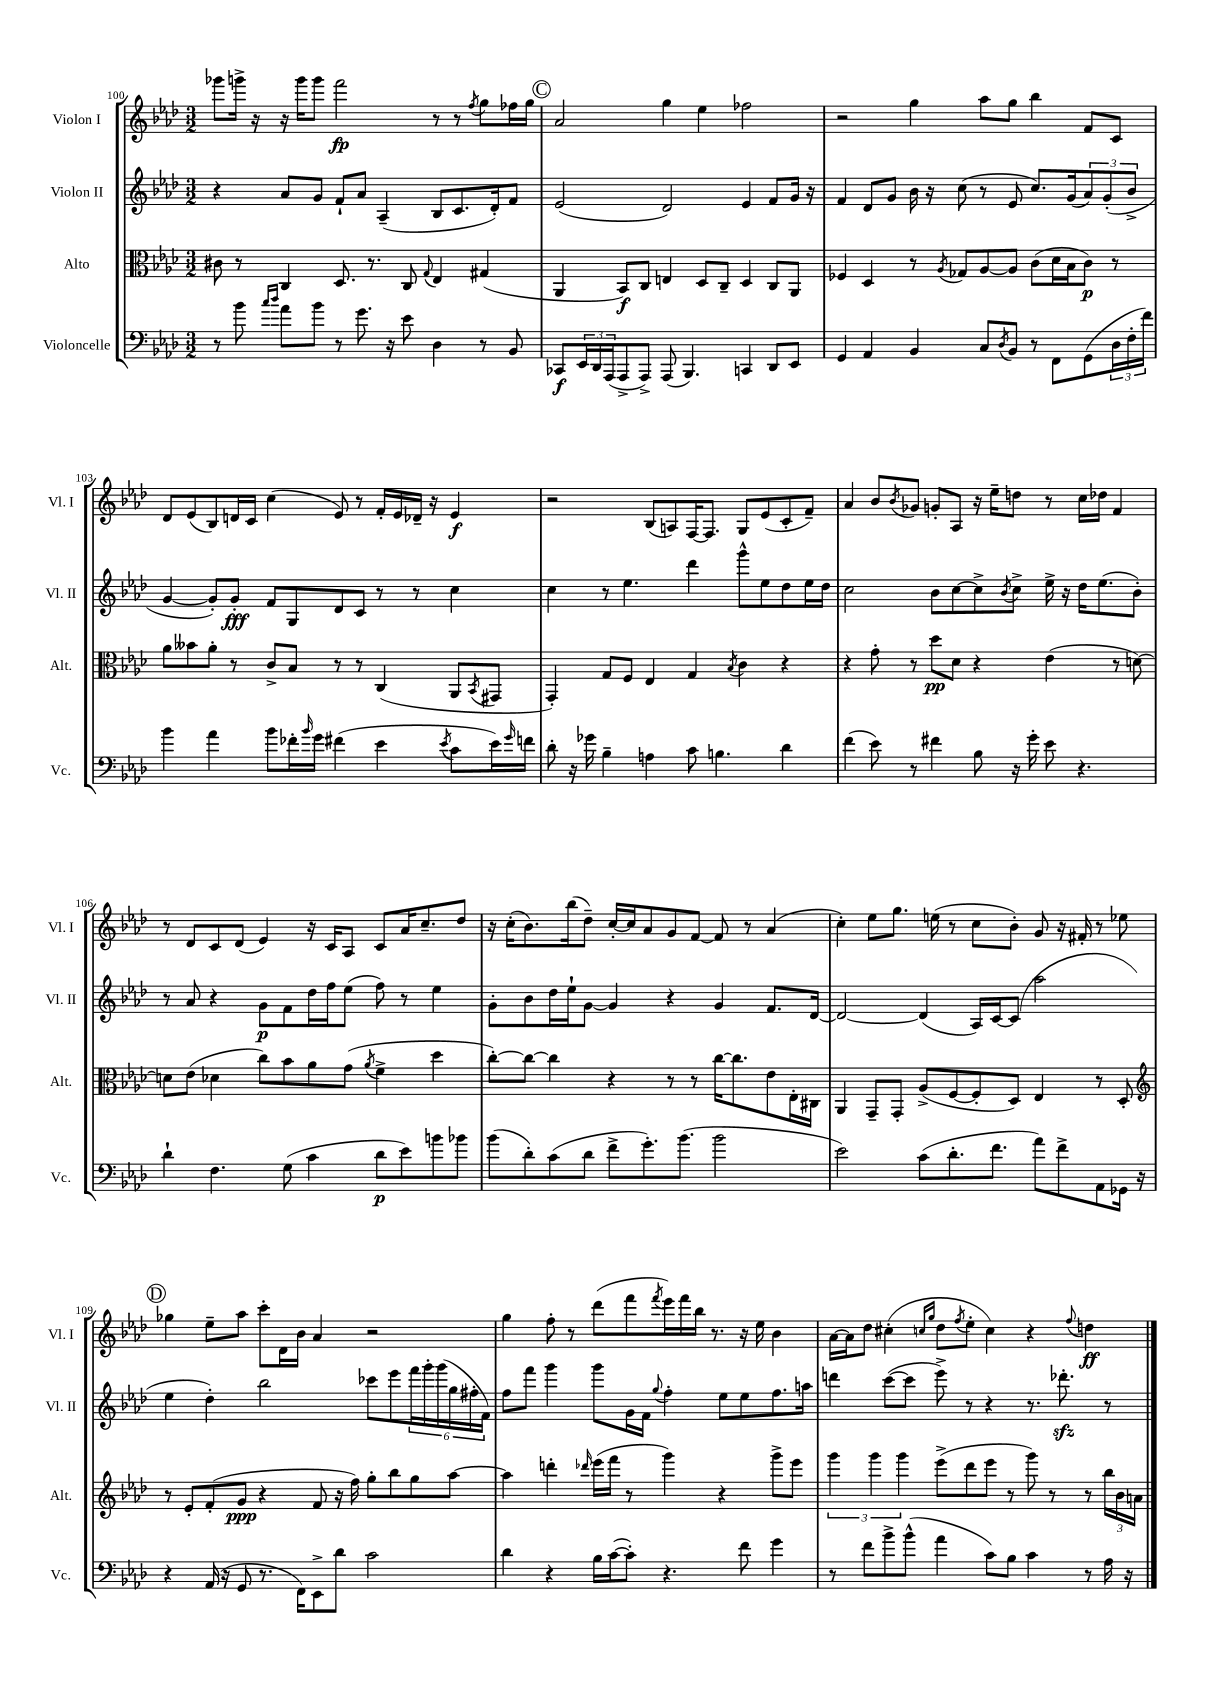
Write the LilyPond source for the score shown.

<<
\new StaffGroup <<
\new Staff = "s0" \with { instrumentName = "Violon I" shortInstrumentName = "Vl. I" } {
    \clef treble \key aes \major \numericTimeSignature \time 3/2
    ges'''8 g'''16-> r16 r16 g'''16 g'''8 f'''2\fp r8 r8 \acciaccatura { f''8 } g''8 fes''16 g''16 |
    \mark \markup { \circle "C" } aes'2 g''4 ees''4 fes''2 |
    r2 g''4 aes''8 g''8 bes''4 f'8 c'8 |
    des'8 ees'8( bes8) d'16 c'16 c''4( ees'8) r8 f'16-. ees'16 des'16-- r16 ees'4\f |
    r2 bes8( a8) f16~ f8. g8 ees'8( c'8-. f'8--) |
    aes'4 bes'8 \acciaccatura { bes'8 } ges'8 g'8-. aes8 r16 ees''16-- d''8 r8 c''16 des''16 f'4 |
    r8 des'8 c'8 des'8( ees'4) r16 c'16 aes8 c'8 aes'16 c''8.-- des''8 |
    r16 c''16-.( bes'8.) bes''16( des''8--) c''16~-. c''16 aes'8 g'8 f'8~ f'8 r8 aes'4( |
    c''4-.) ees''8 g''8. e''16( r8 c''8 bes'8-.) g'8 r16 fis'16-. r8 ees''8 |
    \mark \markup { \circle "D" } ges''4 ees''8-- aes''8 c'''8-. des'16 bes'16 aes'4 r2 |
    g''4 f''8-. r8 des'''8( f'''8 \acciaccatura { f'''8 } ees'''16) f'''16 bes''16 r8. r16 ees''16 bes'4 |
    aes'16~ aes'16 des''8 cis''4-.( \grace { c''16 g''16 } des''8 \acciaccatura { f''8 } ees''8-. c''4) r4 \appoggiatura { f''8 } d''4\ff \bar "|." |
}
\new Staff = "s1" \with { instrumentName = "Violon II" shortInstrumentName = "Vl. II" } {
    \clef treble \key aes \major \numericTimeSignature \time 3/2
    r4 aes'8 g'8 f'8-! aes'8 aes4--( bes8 c'8. des'16-.) f'8 |
    \mark \markup { \circle "C" } ees'2( des'2) ees'4 f'8 g'16 r16 |
    f'4 des'8 g'8 bes'16 r16 c''8( r8 ees'8 c''8.) g'16( \tuplet 3/2 { aes'8) g'8-.( bes'8-> } |
    g'4~ g'8-.) g'8-.\fff f'8 g8 des'8 c'8 r8 r8 c''4 |
    c''4 r8 ees''4. des'''4 g'''8-^ ees''8 des''8 ees''16 des''16 |
    c''2 bes'8 c''8~ c''8-> \acciaccatura { bes'8 } c''8-> ees''16-> r16 des''16 ees''8.( bes'8-.) |
    r8 aes'8 r4 g'8\p f'8 des''16 f''16 ees''8( f''8) r8 ees''4 |
    g'8-. bes'8 des''16 ees''16-! g'8~ g'4 r4 g'4 f'8. des'16~ |
    des'2~ des'4( aes16) c'16~ c'8( aes''2 |
    \mark \markup { \circle "D" } ees''4 des''4-.) bes''2 ces'''8 ees'''8 \tuplet 6/4 { f'''16 g'''16-. g'''16( g''16 fis''16-. f'16) } |
    f''8 f'''8 g'''4 g'''8 g'16 f'16 \appoggiatura { g''8 } f''4-. ees''8 ees''8 f''8. a''16 |
    d'''4 c'''8~( c'''8 ees'''8->) r8 r4 r8. des'''8.-.\sfz r8 \bar "|." |
}
\new Staff = "s2" \with { instrumentName = "Alto" shortInstrumentName = "Alt." } {
    \clef alto \key aes \major \numericTimeSignature \time 3/2
    cis'8 r8 c4 des8. r8. c8 \appoggiatura { g8 } ees4 gis4( |
    \mark \markup { \circle "C" } aes,4 bes,8\f) c8 e4 des8 c8-- des4 c8 aes,8 |
    fes4 des4 r8 \acciaccatura { aes8 } ges8 aes8~ aes8 c'8( des'16 bes16 c'8\p) r8 |
    aes'8 beses'8 aes'8-. r8 c'8-> bes8 r8 r8 c4( aes,8 \acciaccatura { bes,8 } gis,8 |
    g,4-.) g8 f8 ees4 g4 \acciaccatura { bes8 } c'4 r4 |
    r4 g'8-. r8 des''8\pp des'8 r4 ees'4( r8 d'8~) |
    d'8 ees'8( des'4 c''8) bes'8 aes'8 g'8( \acciaccatura { aes'8 } f'4-> des''4 |
    c''8~-.) c''8~ c''4 r4 r8 r8 c''16~ c''8. ees'8 ees16-. cis16 |
    aes,4 g,8-- g,8-. aes8->( f8~ f8-. des8) ees4 r8 des8-. |
    \mark \markup { \circle "D" } \clef treble r8 ees'8-. f'8-.( g'8\ppp r4 f'8 r16 f''16) g''8-. bes''8 g''8 aes''8~ |
    aes''4 d'''4-. \grace { des'''16 } ees'''16( f'''16 r8 g'''4) r4 g'''8-> ees'''8 |
    \tuplet 3/2 { g'''4 g'''4 g'''4 } ees'''8->( des'''8 ees'''8 r8 g'''8) r8 r8 \tuplet 3/2 { bes''16 bes'16 a'16 } \bar "|." |
}
\new Staff = "s3" \with { instrumentName = "Violoncelle" shortInstrumentName = "Vc." } {
    \clef bass \key aes \major \numericTimeSignature \time 3/2
    r8 bes'8 \grace { c''16 des''16 } aes'8 bes'8 r8 g'8. r16 ees'8 des4 r8 bes,8 |
    \mark \markup { \circle "C" } ces,8\f \tuplet 3/2 { ees,16 des,16 aes,,16( } aes,,8-> aes,,8->) aes,,8( bes,,4.) c,4 des,8 ees,8 |
    g,4 aes,4 bes,4 c8 \acciaccatura { des8 } bes,8 r8 f,8 g,8( \tuplet 3/2 { des16 f16-. f'16) } |
    bes'4 aes'4 bes'8 fes'16-. \grace { bes'16 } g'16 fis'4( ees'4 \acciaccatura { ees'8 } c'8 ees'16) \grace { g'16 } f'16 |
    des'8-. r16 ges'16 bes4-- a4 c'8 b4. des'4 |
    f'4( ees'8) r8 fis'4 bes8 r16 g'16-. ees'8 r4. |
    des'4-! f4. g8( c'4 des'8\p ees'8) b'8 bes'8 |
    bes'8( des'8-.) c'8( des'8 f'8-> g'8.-.) bes'8.( bes'2 |
    ees'2) c'8( des'8.-. f'8. aes'8) f'8-> aes,8 ges,16 r16 |
    \mark \markup { \circle "D" } r4 aes,16( r16 g,8 r8. f,16) ees,8-> des'8 c'2 |
    des'4 r4 bes16 c'16~( c'8-.) r4. f'8 g'4 |
    r8 f'8 bes'8-> bes'8-^( aes'4 c'8) bes8 c'4 r8 aes16 r16 \bar "|." |
}
>>
>>
\layout { \context { \Score currentBarNumber = #100 } }
